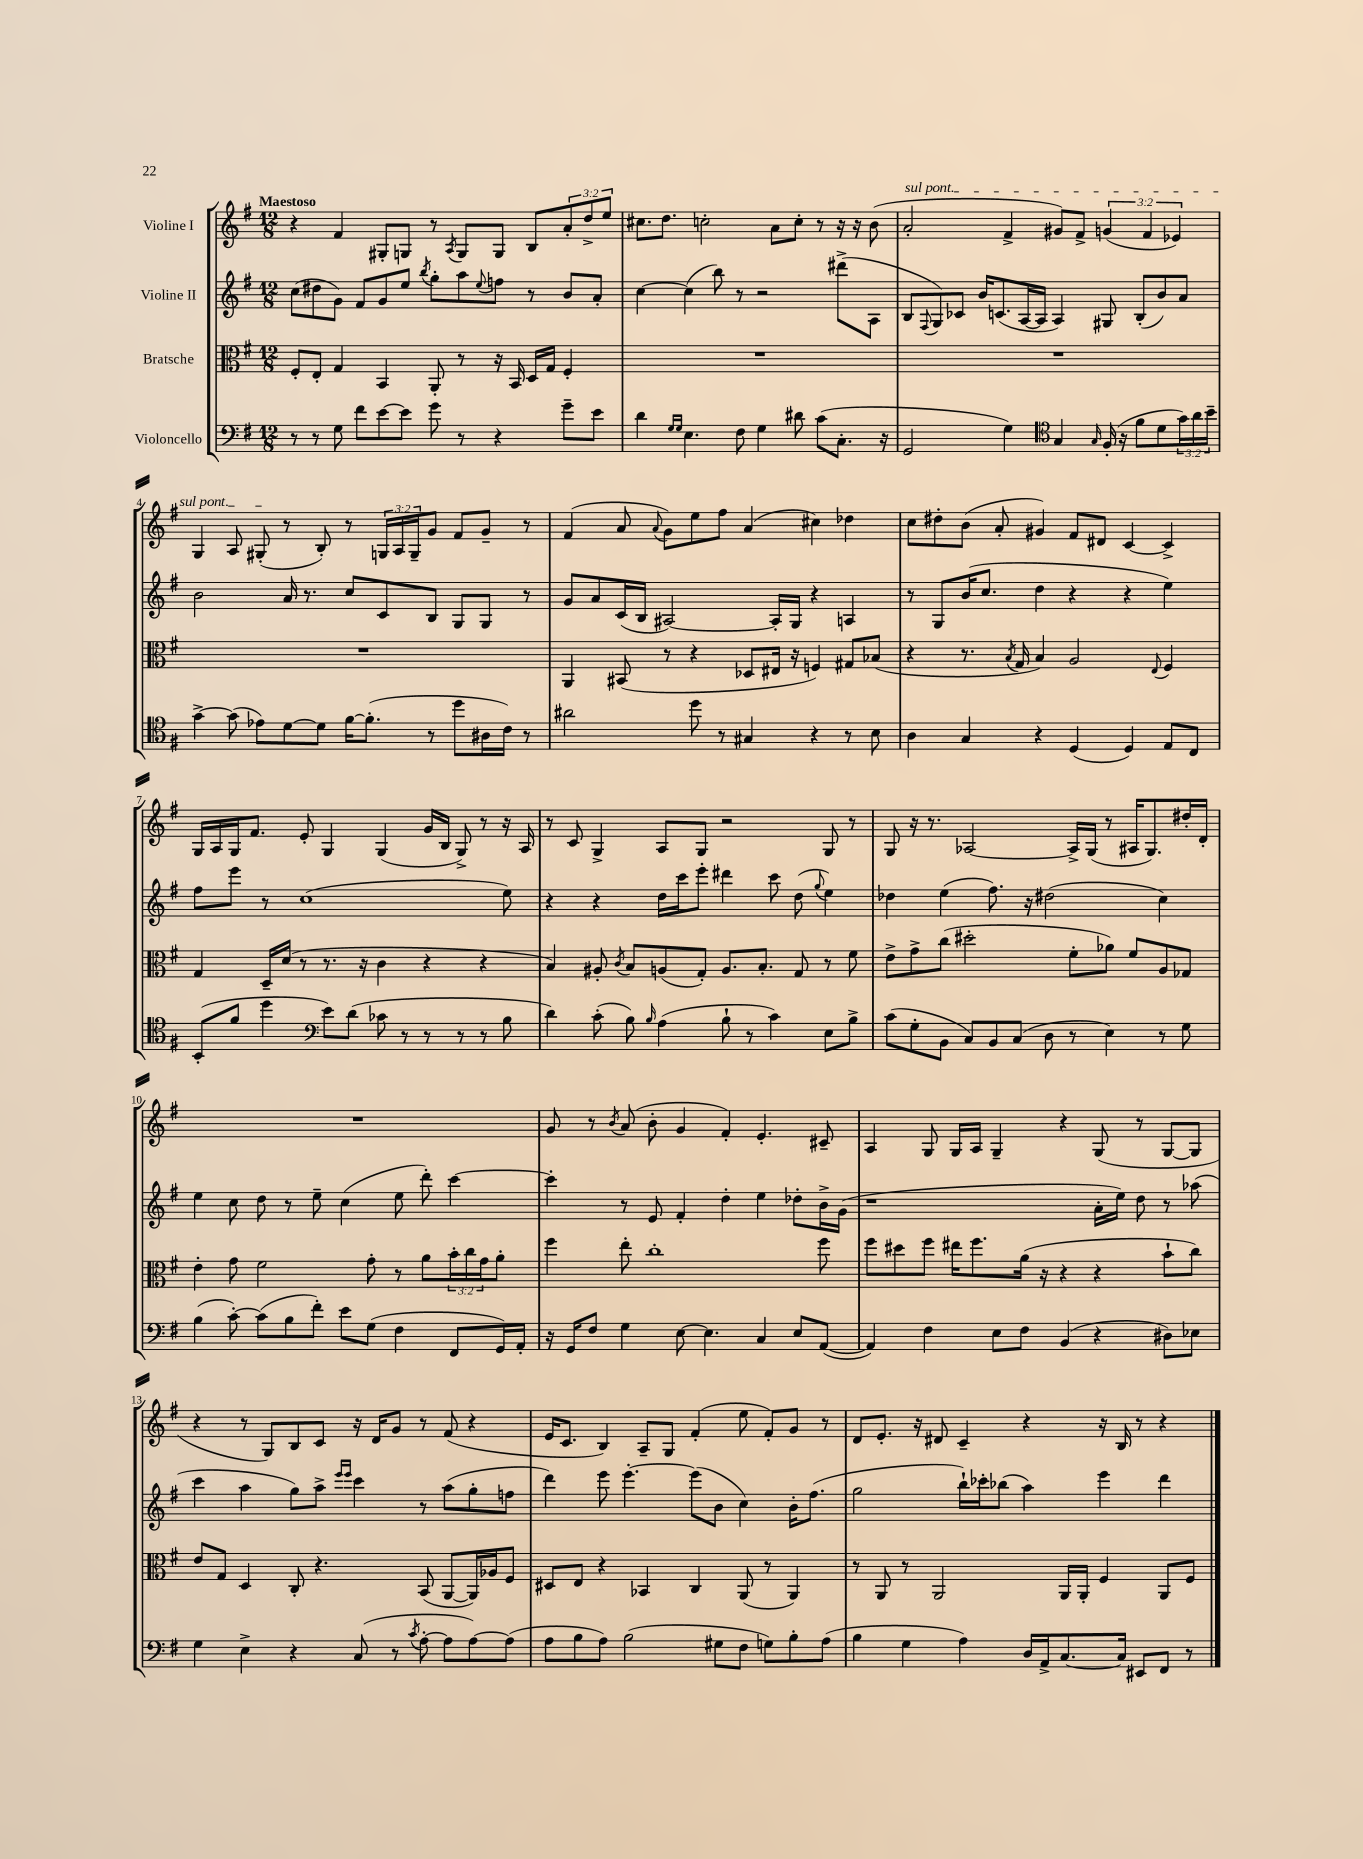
<<
\new StaffGroup <<
\new Staff = "s0" \with { instrumentName = "Violine I" } {
    \clef treble \key g \major \numericTimeSignature \time 12/8 \override Staff.TupletNumber.text = #tuplet-number::calc-fraction-text \tempo "Maestoso"
    r4 fis'4 gis8-. g8 r8 \acciaccatura { a8 } g8 g8 b8 \tuplet 3/2 { a'8-. d''8-> e''8 } |
    cis''8. d''8. c''2-. a'8 c''8-. r8 r16 r16 b'8( |
    \once \override TextSpanner.bound-details.left.text = \markup { \italic "sul pont." } a'2-.\startTextSpan fis'4-> gis'8) fis'8-> \tuplet 3/2 { g'4( fis'4 ees'4) } |
    g4 a8 gis8-.\stopTextSpan( r8 b8-.) r8 \tuplet 3/2 { g16 a16 g16-- } g'8 fis'8 g'8-- r8 |
    fis'4( a'8 \appoggiatura { a'8 } g'8) e''8 fis''8 a'4( cis''4) des''4 |
    c''8 dis''8-. b'8( a'8-. gis'4) fis'8 dis'8 c'4~ c'4-> |
    g16 a16 g16 fis'8. e'8-. g4 g4( g'16 b16 g8->) r8 r16 a16 |
    r8 c'8 g4-> a8 g8 r2 g8 r8 |
    g8 r16 r8. aes2~ aes16-> g16( r8 ais16 g8.) dis''16-. d'16-. |
    R1. |
    g'8 r8 \acciaccatura { b'8 } a'8( b'8-. g'4 fis'4-.) e'4.-. cis'8-- |
    a4 g8 g16 a16 g4-- r4 g8( r8 g8~ g8 |
    r4 r8 g8) b8 c'8 r16 d'16 g'8 r8 fis'8( r4 |
    e'16 c'8. b4) a8-- g8 fis'4-.( e''8 fis'8-.) g'8 r8 |
    d'8 e'8.-. r16 dis'8 c'4-- r4 r16 b16 r8 r4 \bar "|." |
}
\new Staff = "s1" \with { instrumentName = "Violine II" } {
    \clef treble \key g \major \numericTimeSignature \time 12/8
    c''8( dis''8 g'8) fis'8 g'8 e''8 \acciaccatura { b''8 } g''8-. a''8 \appoggiatura { e''8 } f''8 r8 b'8 a'8-. |
    c''4~ c''4( b''8) r8 r2 dis'''8->( a8 |
    b8 \appoggiatura { fis8 } g8) ces'8 b'16 c'8.( a16~ a16 a4) gis8 b8-.( b'8) a'8 |
    b'2 a'16 r8. c''8 c'8 b8 g8 g8 r8 |
    g'8 a'8 c'16( b16 ais2~) ais16-. g16 r4 a4 |
    r8 g8 b'16( c''8. d''4 r4 r4 e''4) |
    fis''8 e'''8 r8 c''1( e''8) |
    r4 r4 d''16 c'''16 e'''8-. dis'''4 c'''8 d''8( \appoggiatura { g''8 } e''4) |
    des''4 e''4( fis''8.) r16 dis''2( c''4) |
    e''4 c''8 d''8 r8 e''8-- c''4( e''8 d'''8-.) c'''4~ |
    c'''4-. r8 e'8 fis'4-. d''4-. e''4 des''8-. b'16-> g'16( |
    r1 a'16-. e''16) d''8 r8 aes''8( |
    c'''4 a''4 g''8) a''8-> \grace { e'''16 e'''16 } c'''4 r8 a''8( g''8-. f''8 |
    d'''4) e'''8 e'''4.~-. e'''8( b'8 c''4) b'16-. fis''8.( |
    g''2 b''16-!) ces'''16-. bes''8( a''4) e'''4 d'''4 \bar "|." |
}
\new Staff = "s2" \with { instrumentName = "Bratsche" } {
    \clef alto \key g \major \numericTimeSignature \time 12/8 \override Staff.TupletNumber.text = #tuplet-number::calc-fraction-text
    fis8-. e8-. g4 b,4 a,8-. r8 r16 b,16 d16 g16 fis4-. |
    R1. |
    R1. |
    R1. |
    a,4 bis,8( r8 r4 des8 eis16 r16 f4) gis8 bes8( |
    r4 r8. \acciaccatura { b8 } g16 b4) a2 \appoggiatura { e8 } fis4 |
    g4 d16-- d'16( r8 r8. r16 c'4 r4 r4 |
    b4) ais8-. \acciaccatura { c'8 } b8 a8( g8-.) a8. b8.-. g8 r8 fis'8 |
    e'8-> g'8-> c''8( dis''2-. fis'8-. aes'8) fis'8 a8 ges8 |
    e'4-. g'8 fis'2 g'8-. r8 a'8 \tuplet 3/2 { b'16-. c''16 g'16 } a'8-. |
    fis''4 e''8-. c''1-. fis''8 |
    fis''8 dis''8 fis''8 eis''16 fis''8. a'16( r16 r4 r4 b'8-! c''8) |
    e'8 g8 d4 c8-. r4. b,8( a,8~ a,16) aes16 fis8 |
    dis8 e8 r4 bes,4 c4 a,8( r8 a,4) |
    r8 a,8 r8 a,2 a,16 a,16-. fis4 a,8 fis8 \bar "|." |
}
\new Staff = "s3" \with { instrumentName = "Violoncello" } {
    \clef bass \key g \major \numericTimeSignature \time 12/8 \override Staff.TupletNumber.text = #tuplet-number::calc-fraction-text
    r8 r8 g8 fis'8 e'8~ e'8 g'8 r8 r4 g'8-- e'8 |
    d'4 \grace { g16 g16 } e4. fis8 g4 dis'8 c'8( c8.-. r16 |
    g,2 g4) \clef tenor g4 \grace { g16 } fis16-.( r16 fis'8 d'8 \tuplet 3/2 { g'16) a'16 b'16-- } |
    g'4~-> g'8( ees'8) d'8~ d'8 fis'16~ fis'8.-.( r8 d''8 ais16 c'16) r8 |
    ais'2 d''8 r8 gis4 r4 r8 b8 |
    a4 g4 r4 d4( d4) e8 c8 |
    b,8-.( fis'8 d''4 \clef bass e'8) d'8( ces'8 r8 r8 r8 r8 b8 |
    d'4) c'8-.( b8) \grace { b16 } a4( b8-! r8 c'4) e8 b8-> |
    c'8( g8-. b,8 c8) b,8 c8( d8 r8 e4) r8 g8 |
    b4( c'8~-.) c'8( b8 fis'8-.) e'8 g8( fis4 fis,8 g,16) a,16-. |
    r16 g,16 fis8 g4 e8~ e4. c4 e8 a,8~( |
    a,4) fis4 e8 fis8 b,4( r4 dis8) ees8 |
    g4 e4-> r4 c8( r8 \acciaccatura { c'8 } a8~-. a8 a8~) a8( |
    a8 b8 a8) b2( gis8 fis8 g8) b8-. a8( |
    b4 g4 a4) d16 a,16-> c8.~ c16 eis,8 fis,8 r8 \bar "|." |
}
>>
>>
